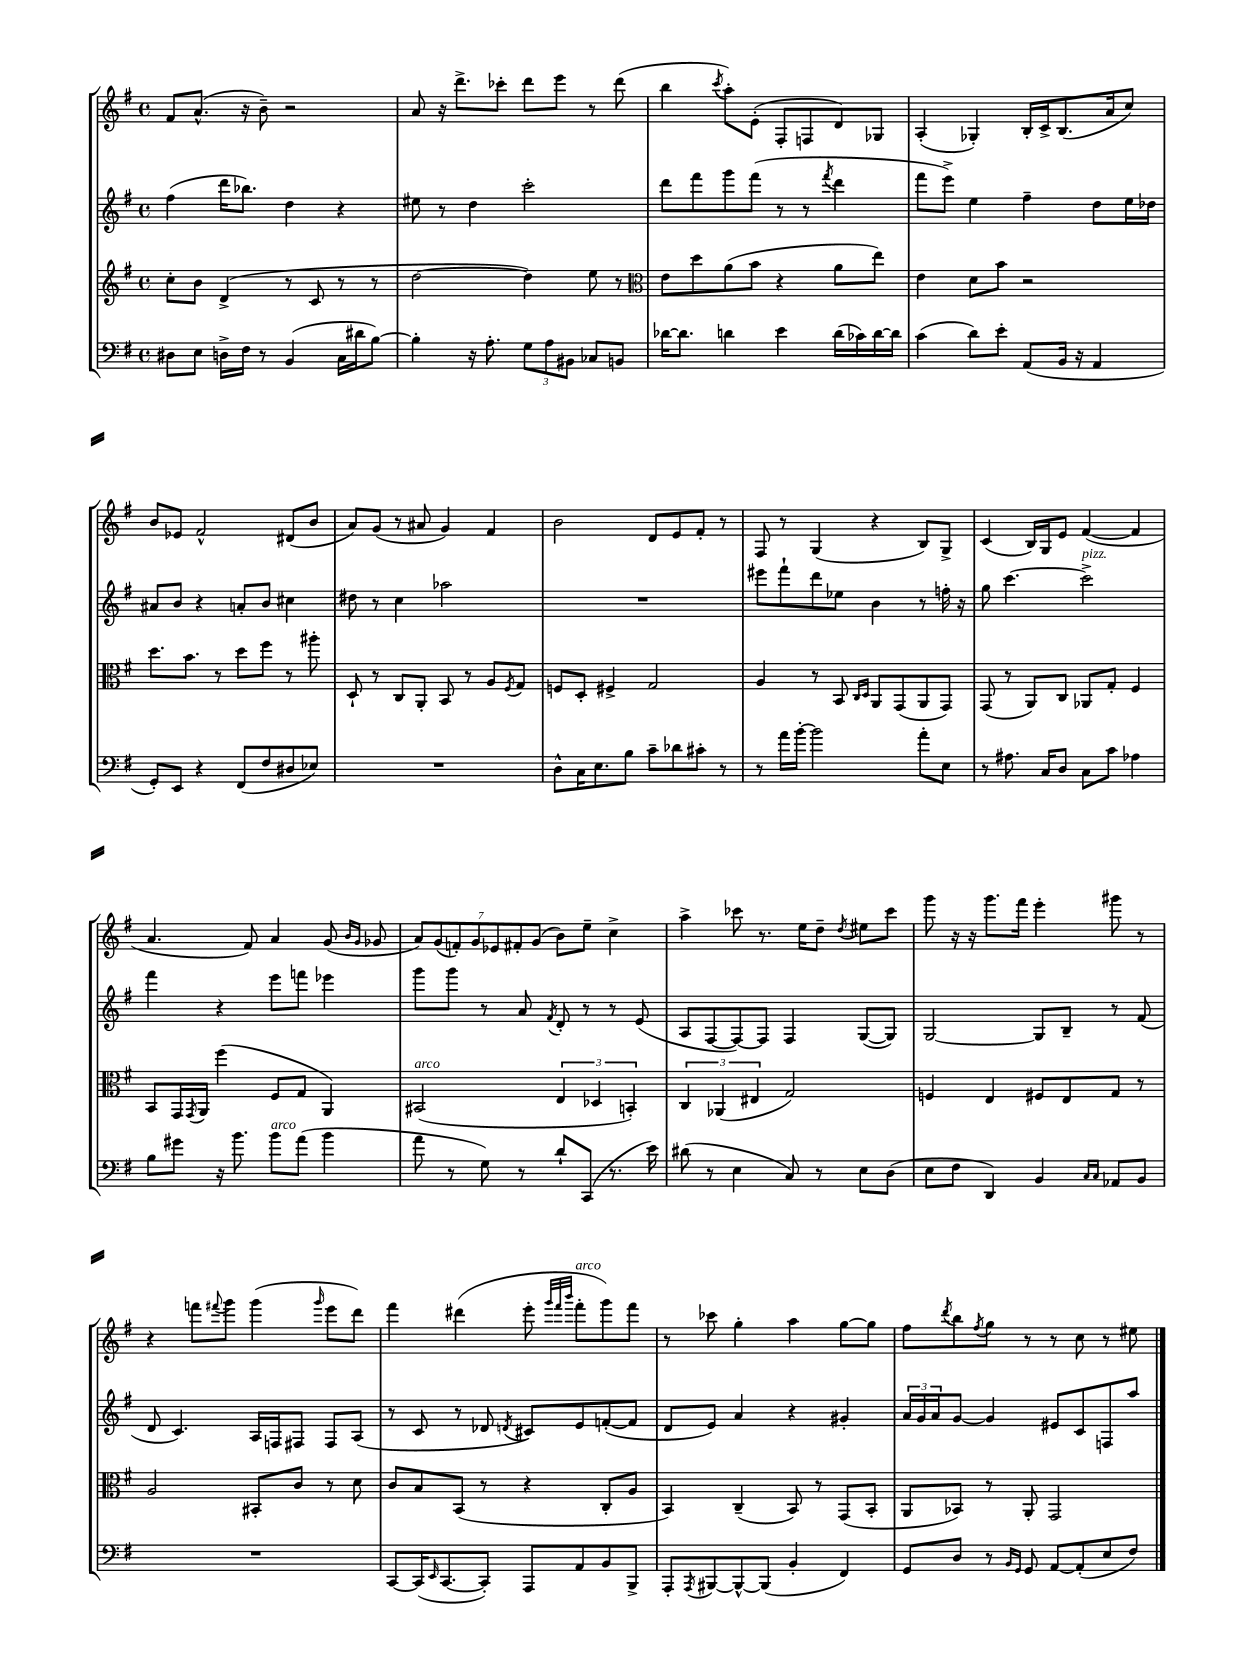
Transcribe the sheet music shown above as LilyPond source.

<<
\new StaffGroup <<
\new Staff = "s0" {
    \clef treble \key g \major \defaultTimeSignature \time 4/4
    fis'8 a'8.-^( r16 b'8--) r2 |
    a'8 r16 d'''8.-> ces'''8-. d'''8 e'''8 r8 d'''8( |
    b''4 \acciaccatura { c'''8 } a''8-.) e'8-.( fis8-. f8 d'8) ges8 |
    a4-.( ges4-.) b16-. c'16-> b8.( a'16 c''8) |
    b'8 ees'8 fis'2-^ dis'8( b'8 |
    a'8) g'8( r8 ais'8 g'4) fis'4 |
    b'2 d'8 e'8 fis'8-. r8 |
    fis8 r8 g4( r4 b8) g8-> |
    c'4( b16) g16 e'8 fis'4~( fis'4 |
    a'4. fis'8) a'4 g'8( \grace { b'16 g'16 } ges'8 |
    \tuplet 7/4 { a'8) g'8( f'8-.) g'8 ees'8 fis'8-. g'8( } b'8) e''8-- c''4-> |
    a''4-> ces'''8 r8. e''16 d''8-- \acciaccatura { d''8 } eis''8 ces'''8 |
    g'''8 r16 r16 g'''8. fis'''16 e'''4-. gis'''8 r8 |
    r4 f'''8 \appoggiatura { fis'''8 } g'''8 g'''4( \grace { g'''16 } e'''8 d'''8) |
    fis'''4 dis'''4( e'''8-. \grace { g'''32 fis'''32 b'''32 } fis'''8-.^\markup { \italic "arco" } g'''8) fis'''8 |
    r8 ces'''8 g''4-. a''4 g''8~ g''8 |
    fis''8 \acciaccatura { d'''8 } b''8 \acciaccatura { fis''8 } g''8 r8 r8 c''8 r8 eis''8 \bar "|." |
}
\new Staff = "s1" {
    \clef treble \key g \major \defaultTimeSignature \time 4/4
    fis''4( d'''16 bes''8.) d''4 r4 |
    eis''8 r8 d''4 c'''2-. |
    d'''8 fis'''8 g'''8 fis'''8( r8 r8 \acciaccatura { fis'''8 } d'''4 |
    fis'''8 e'''8->) e''4 fis''4-- d''8 e''16 des''16 |
    ais'8 b'8 r4 a'8-. b'8 cis''4 |
    dis''8 r8 c''4 aes''2 |
    R1 |
    eis'''8 fis'''8-! d'''8 ees''8 b'4 r8 f''16-. r16 |
    g''8 c'''4.~ c'''2->^\markup { \italic "pizz." } |
    fis'''4 r4 e'''8 f'''8 ees'''4 |
    g'''8 g'''8 r8 a'8 \acciaccatura { fis'8 } d'8-. r8 r8 e'8( |
    a8 fis8~ fis8~) fis8 fis4 g8~( g8) |
    g2~ g8 b8-- r8 fis'8( |
    d'8 c'4.) a16 f16 fis8 fis8 a8( |
    r8 c'8 r8 des'8 \acciaccatura { d'8 } cis'8) e'8 f'8~-.( f'8 |
    d'8 e'8) a'4 r4 gis'4-. |
    \tuplet 3/2 { a'16 g'16 a'16 } g'8~ g'4 eis'8 c'8 f8 a''8 \bar "|." |
}
\new Staff = "s2" {
    \clef treble \key g \major \defaultTimeSignature \time 4/4
    c''8-. b'8 d'4->( r8 c'8 r8 r8 |
    d''2~ d''4) e''8 r8 |
    \clef alto e'8 d''8 a'8( b'8 r4 a'8 e''8) |
    e'4 d'8 b'8 r2 |
    d''8. b'8. r8 d''8 fis''8 r8 ais''8-. |
    d8-! r8 c8 a,8-. b,8 r8 a8 \acciaccatura { fis8 } g8 |
    f8 d8-. fis4-> g2 |
    a4 r8 b,8 \grace { c16 d16 } a,8 g,8( a,8 g,8) |
    g,8( r8 a,8) c8 aes,8 g8-. fis4 |
    b,8 g,16 \acciaccatura { g,8 } a,16 fis''4( fis8 g8 a,4) |
    bis,2^\markup { \italic "arco" }( \tuplet 3/2 { e4 des4 b,4-.) } |
    \tuplet 3/2 { c4 aes,4( eis4 } g2) |
    f4 e4 fis8 e8 g8 r8 |
    a2 bis,8-. c'8 r8 d'8 |
    c'8 b8 b,8( r8 r4 c8-. a8 |
    b,4) c4--( b,8) r8 g,8( b,8-. |
    a,8 bes,8) r8 a,8-. g,2 \bar "|." |
}
\new Staff = "s3" {
    \clef bass \key g \major \defaultTimeSignature \time 4/4
    dis8 e8 d16-> fis16 r8 b,4( c16 dis'16 b8~) |
    b4-. r16 a8.-. \tuplet 3/2 { g8 a8 bis,8 } ces8 b,8 |
    des'16~ des'8. d'4 e'4 d'16( ces'16) d'16~ d'16 |
    c'4( d'8) e'8-. a,8( b,16 r16 a,4 |
    g,8-.) e,8 r4 fis,8( fis8 dis8 ees8) |
    R1 |
    d8-^ c16 e8. b8 c'8-- des'8 cis'8-. r8 |
    r8 a'16 b'16~-. b'2 a'8-. e8 |
    r8 ais8. c16 d8 c8 c'8 aes4 |
    b8 gis'8 r16 b'8. b'8^\markup { \italic "arco" } a'8( b'4 |
    a'8 r8 g8) r8 d'8-! c,8( r8. e'16) |
    dis'8( r8 e4 c8) r8 e8 d8( |
    e8 fis8 d,4) b,4 \grace { c16 c16 } aes,8 b,8 |
    R1 |
    c,8~ c,16( \grace { e,16 } c,8.~ c,8-.) a,,8 a,8 b,8 b,,8-> |
    a,,8-. \acciaccatura { a,,8 } bis,,8~ bis,,8~-^ bis,,8( b,4-. fis,4) |
    g,8 d8 r8 \grace { b,16 g,16 } g,8 a,8~ a,8-.( e8 fis8) \bar "|." |
}
>>
>>
\layout { \context { \Score \remove "Bar_number_engraver" } }
